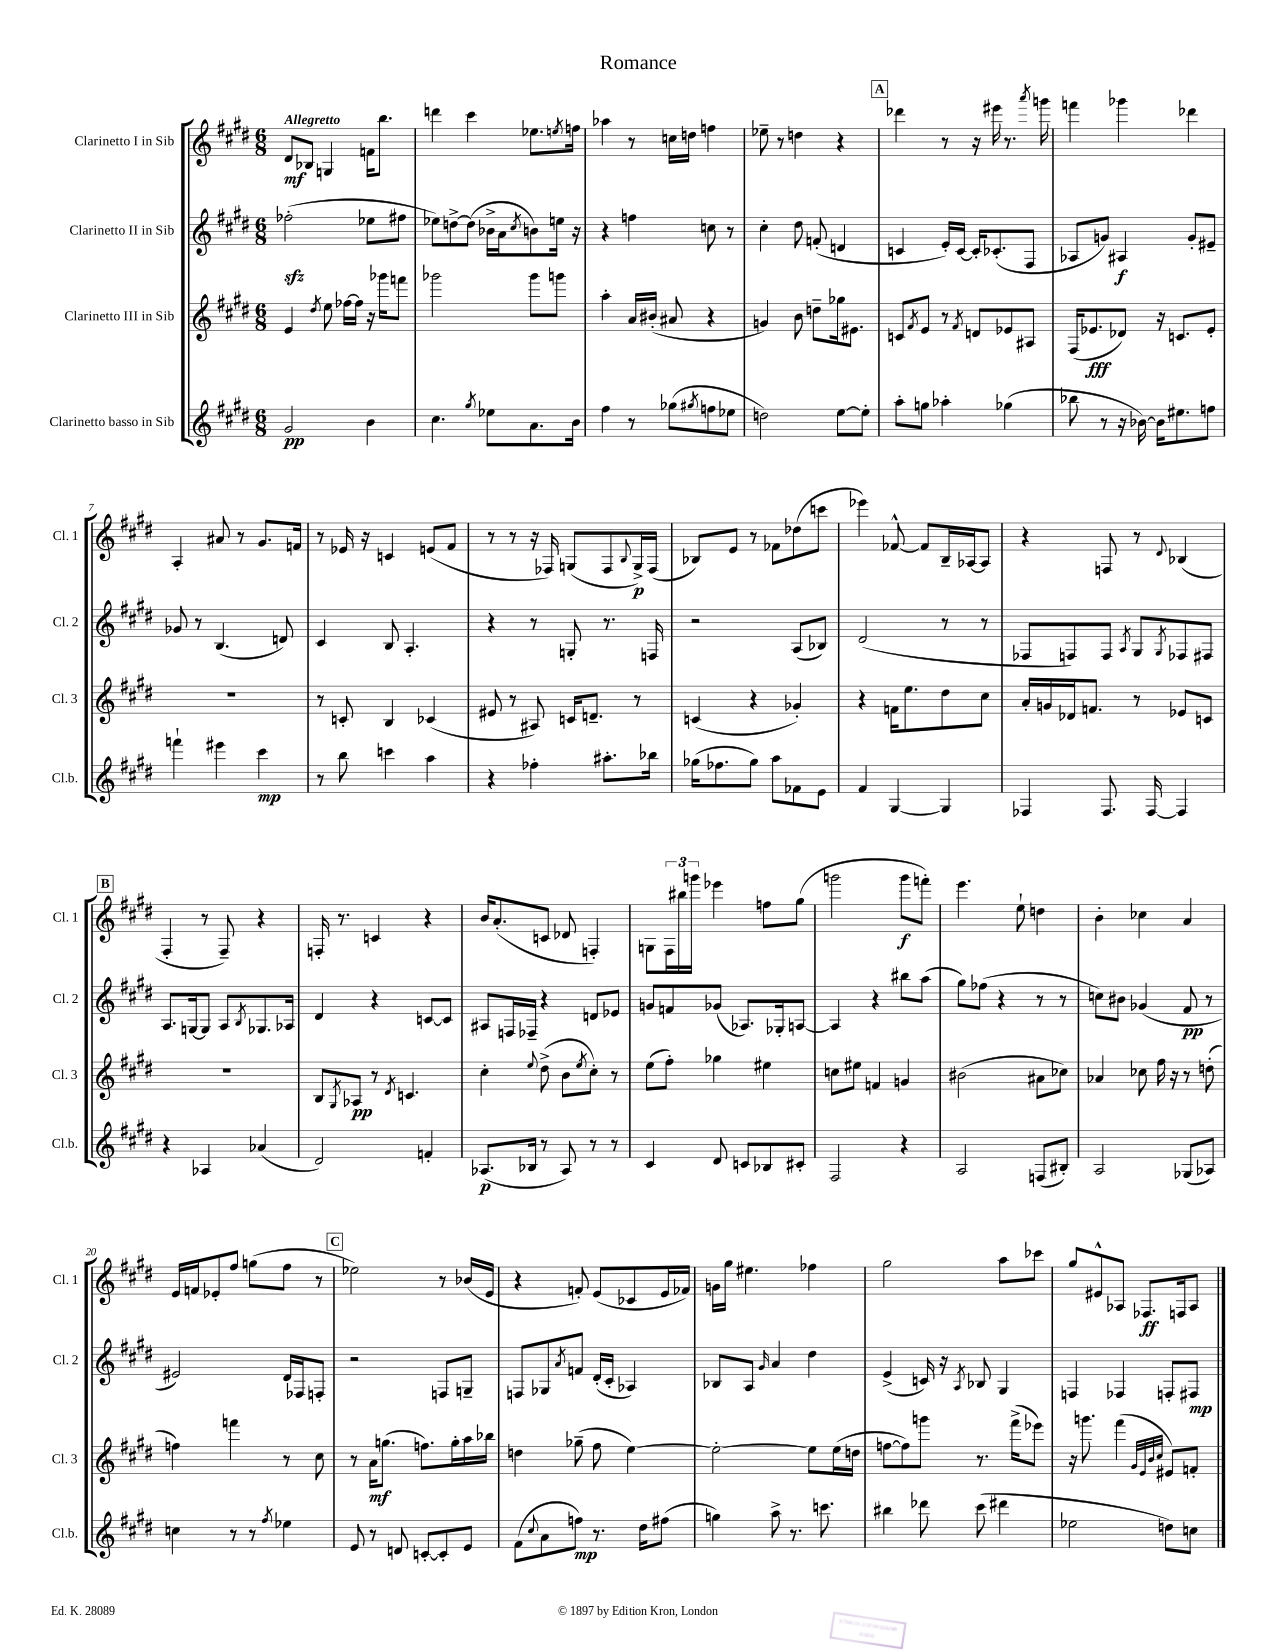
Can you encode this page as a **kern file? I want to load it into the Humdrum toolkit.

**kern	**kern	**kern	**kern
*staff4	*staff3	*staff2	*staff1
*clefG2	*clefG2	*clefG2	*clefG2
*k[f#c#g#d#]	*k[f#c#g#d#]	*k[f#c#g#d#]	*k[f#c#g#d#]
*M6/8	*M6/8	*M6/8	*M6/8
2g#	4e	(2ff-'	8d#
.	.	.	8B-
.	8qdd#	.	.
.	8ee	.	4G
.	[16ff-	.	.
.	16ff-]	.	.
4b	16r	8ee-	16f
.	16ggg-	.	8.bb
.	8fff	8ff#	.
=	=	=	=
4.cc#	2ggg-	8ee-)	4ddd
.	.	[8dd^	.
.	.	(8dd]	4ccc#
8qgg#	.	.	.
8ee-	.	16b-^	.
.	.	16a	.
.	.	8qcc#	.
8.a	8ggg-	8b)	8.ee-
.	8ggg	16ee	.
.	.	.	8qee
16b	.	16r	16ff
=	=	=	=
4ff#	4aa'	4r	4aa-
8r	16a	4ff	8r
.	(16b#'	.	.
(8gg-	8a#	.	16cc
.	.	.	16dd
8qgg#	.	.	.
8ff	4r	8cc	4ff
8ee-	.	8r	.
=	=	=	=
2dd)	4g)	4cc#'	8ee-~
.	.	.	8r
.	8b	8dd#	4dd
.	8dd~	(8f'	.
[8ee	16gg-	4d	4r
.	8.e#	.	.
8ee']	.	.	.
=	=	=	=
8aa'	8c	4c	4ddd-
.	8qf#	.	.
8gg	8e	.	.
4aa-'	8r	16e')	8r
.	.	[16c	.
.	8qf#	.	.
.	8d	16c']	16r
.	.	(8.c-'	16eee#
(4gg-	8e-	.	8.r
.	8A#	8F#	.
.	.	.	8qaaa
.	.	.	16ggg
=	=	=	=
8bb-	(16F#	8A-	4fff
.	8.e-	.	.
8r	.	8g)	.
16r	8d-)	4A#	4ggg-
[16b-)	.	.	.
16b-]	16r	.	.
8.ee#	8.c	.	.
.	.	8g'	4ddd-
8ff	8e-'	8e#~	.
=	=	=	=
4fff`	2.r	8g-	4A'
.	.	8r	.
4eee#	.	(4.B	8a#
.	.	.	8r
4ccc#	.	.	8.g#
.	.	8d)	.
.	.	.	16f
=	=	=	=
8r	8r	4c#	8r
8bb	8c'	.	16e-
.	.	.	16r
4ccc	4B	8B	4c
.	.	4.A'	.
4aa	(4c-	.	(8e
.	.	.	8f#
=	=	=	=
4r	8e#	4r	8r
.	8r	.	8r
4ff-'	8A#)	8r	16r
.	.	.	16F-)
.	16c	8G'	(8G
.	8.d~	.	.
8.aa#'	.	8.r	8F-
.	.	.	8qqB
.	8r	.	16G^)
16bb-	.	16F	(16F-
=	=	=	=
(16gg-	(4c	2r	8B-)
8.ff-	.	.	.
.	.	.	8e
8gg-)	4r	.	8r
8aa	.	.	8f-
8f-	4g-')	(8A	(8dd-
8e	.	8B-)	8ccc
=	=	=	=
4f#	4r	(2d#	4eee-)
[4G#	16f	.	[8f-^^
.	8.ee	.	.
.	.	.	8f-]
4G#]	8dd#	8r	16B~
.	.	.	[16A-
.	8cc#	8r	8A-]
=	=	=	=
4F-	16a'	8F-	4r
.	16g	.	.
.	16d-	8F)	.
.	8.f	.	.
8.F-	.	8F	8F
.	.	8qA	.
.	8r	8G#	8r
[16F-	.	.	.
.	.	8qG#	8qqd#
4F-]	8e-	8F-	(4B-
.	8c	8F#	.
=	=	=	=
4r	2.r	8.A	4F#'
.	.	[16G	.
4A-	.	8G]	8r
.	.	8A	8F#~)
.	.	8qB	.
(4a-	.	8.G-	4r
.	.	16A-	.
=	=	=	=
2d#)	8B	4d#	16F'
.	.	.	8.r
.	8qG#	.	.
.	8A-	.	.
.	8r	4r	4c
.	8qd#	.	.
.	4.c	.	.
4f'	.	[8c	4r
.	.	8c]	.
=	=	=	=
(8.A-	4cc#'	8A#	16b
.	.	.	(8.a'
.	.	16F	.
16B-	.	16F-~	.
.	8qqee	.	.
8r	(8dd#^	4r	8c
8A-)	8b	.	8d-
.	8qee	.	.
8r	8cc#')	8d	4F')
8r	8r	8e-	.
=	=	=	=
4c#	(8ee	8g	8G
.	8ff#')	8f	24F#
.	.	.	24bb#
.	.	.	24ggg
8d#	4gg-	(8g-	4eee-
8c	.	8.A-)	.
8B-	4ee#	.	8ff
.	.	16G-'	.
8c#'	.	[8A	(8gg#
=	=	=	=
2F#	8cc	4A]	2ggg
.	8ee#	.	.
.	4f	4r	.
4r	4g	8bb#	8ggg
.	.	(8aa	8fff')
=	=	=	=
2A	(2b#	8gg#)	4.eee
.	.	(8ff-	.
.	.	4r	.
.	.	.	8ee`
(8F	8a#	8r	4dd
8B#')	8cc-)	8r	.
=	=	=	=
2A	4a-	8cc)	4b'
.	.	8b#	.
.	8cc-	(4g-	4cc-
.	16ff#	.	.
.	16r	.	.
(8G-	8r	8f#	4a
8A-)	(8dd'	8r	.
=	=	=	=
4cc	4ff)	2e#)	16e
.	.	.	16f
.	.	.	8e-'
8r	4fff	.	8ff#
8r	.	.	(8gg
8qff#	.	.	.
4ee-	8r	16d#	8ff#
.	.	16F-	.
.	8cc#	8F'	8r
=	=	=	=
8e	8r	2r	2ee-)
8r	16a	.	.
.	(8.gg	.	.
8d	.	.	.
[8c'	8.ff)	.	.
8c']	.	8F	8r
.	16gg'	.	.
8e	16aa	8G~	(16b-
.	16bb-	.	16e
=	=	=	=
(8f#	4dd	8F	4r
8qqcc#	.	.	.
8a	.	8G-	.
.	.	8qa	.
8ff)	(8gg-~	8f	8f')
8.r	8ff#	(16d#'	(8e
.	.	16c#'	.
.	[4ee)	4A-)	8c-
16dd#	.	.	.
(8ff#	.	.	16e
.	.	.	16f-)
=	=	=	=
4gg)	2ee'_	8B-	16g
.	.	.	16gg#
.	.	8A	4.ee#
.	.	16qqg#	.
8aa^	.	4a	.
8.r	.	.	.
.	8ee]	4dd#	4ff-
8.ccc	.	.	.
.	(16ee	.	.
.	16dd	.	.
=	=	=	=
4bb#	[8ff	(4e^	2gg#
.	8ff])	.	.
8ddd-	8ggg	16c)	.
.	.	16r	.
.	.	8qA	.
(8ccc#	8.r	8B-	.
4ddd#	.	4G#	8aa
.	(16fff#^	.	.
.	8eee-)	.	8ccc-
=	=	=	=
2ee-	16r	4F	8gg#
.	8.ggg	.	.
.	.	.	8e#^^
.	(4fff#	4F-	8A-
.	.	.	8.F-
.	32qqg#	.	.
.	32qqe	.	.
.	32qqb	.	.
.	32qqcc#	.	.
8dd)	8e#)	8F'	.
.	.	.	16F
8cc	8f'	8F#	8A-
==	==	==	==
*-	*-	*-	*-
